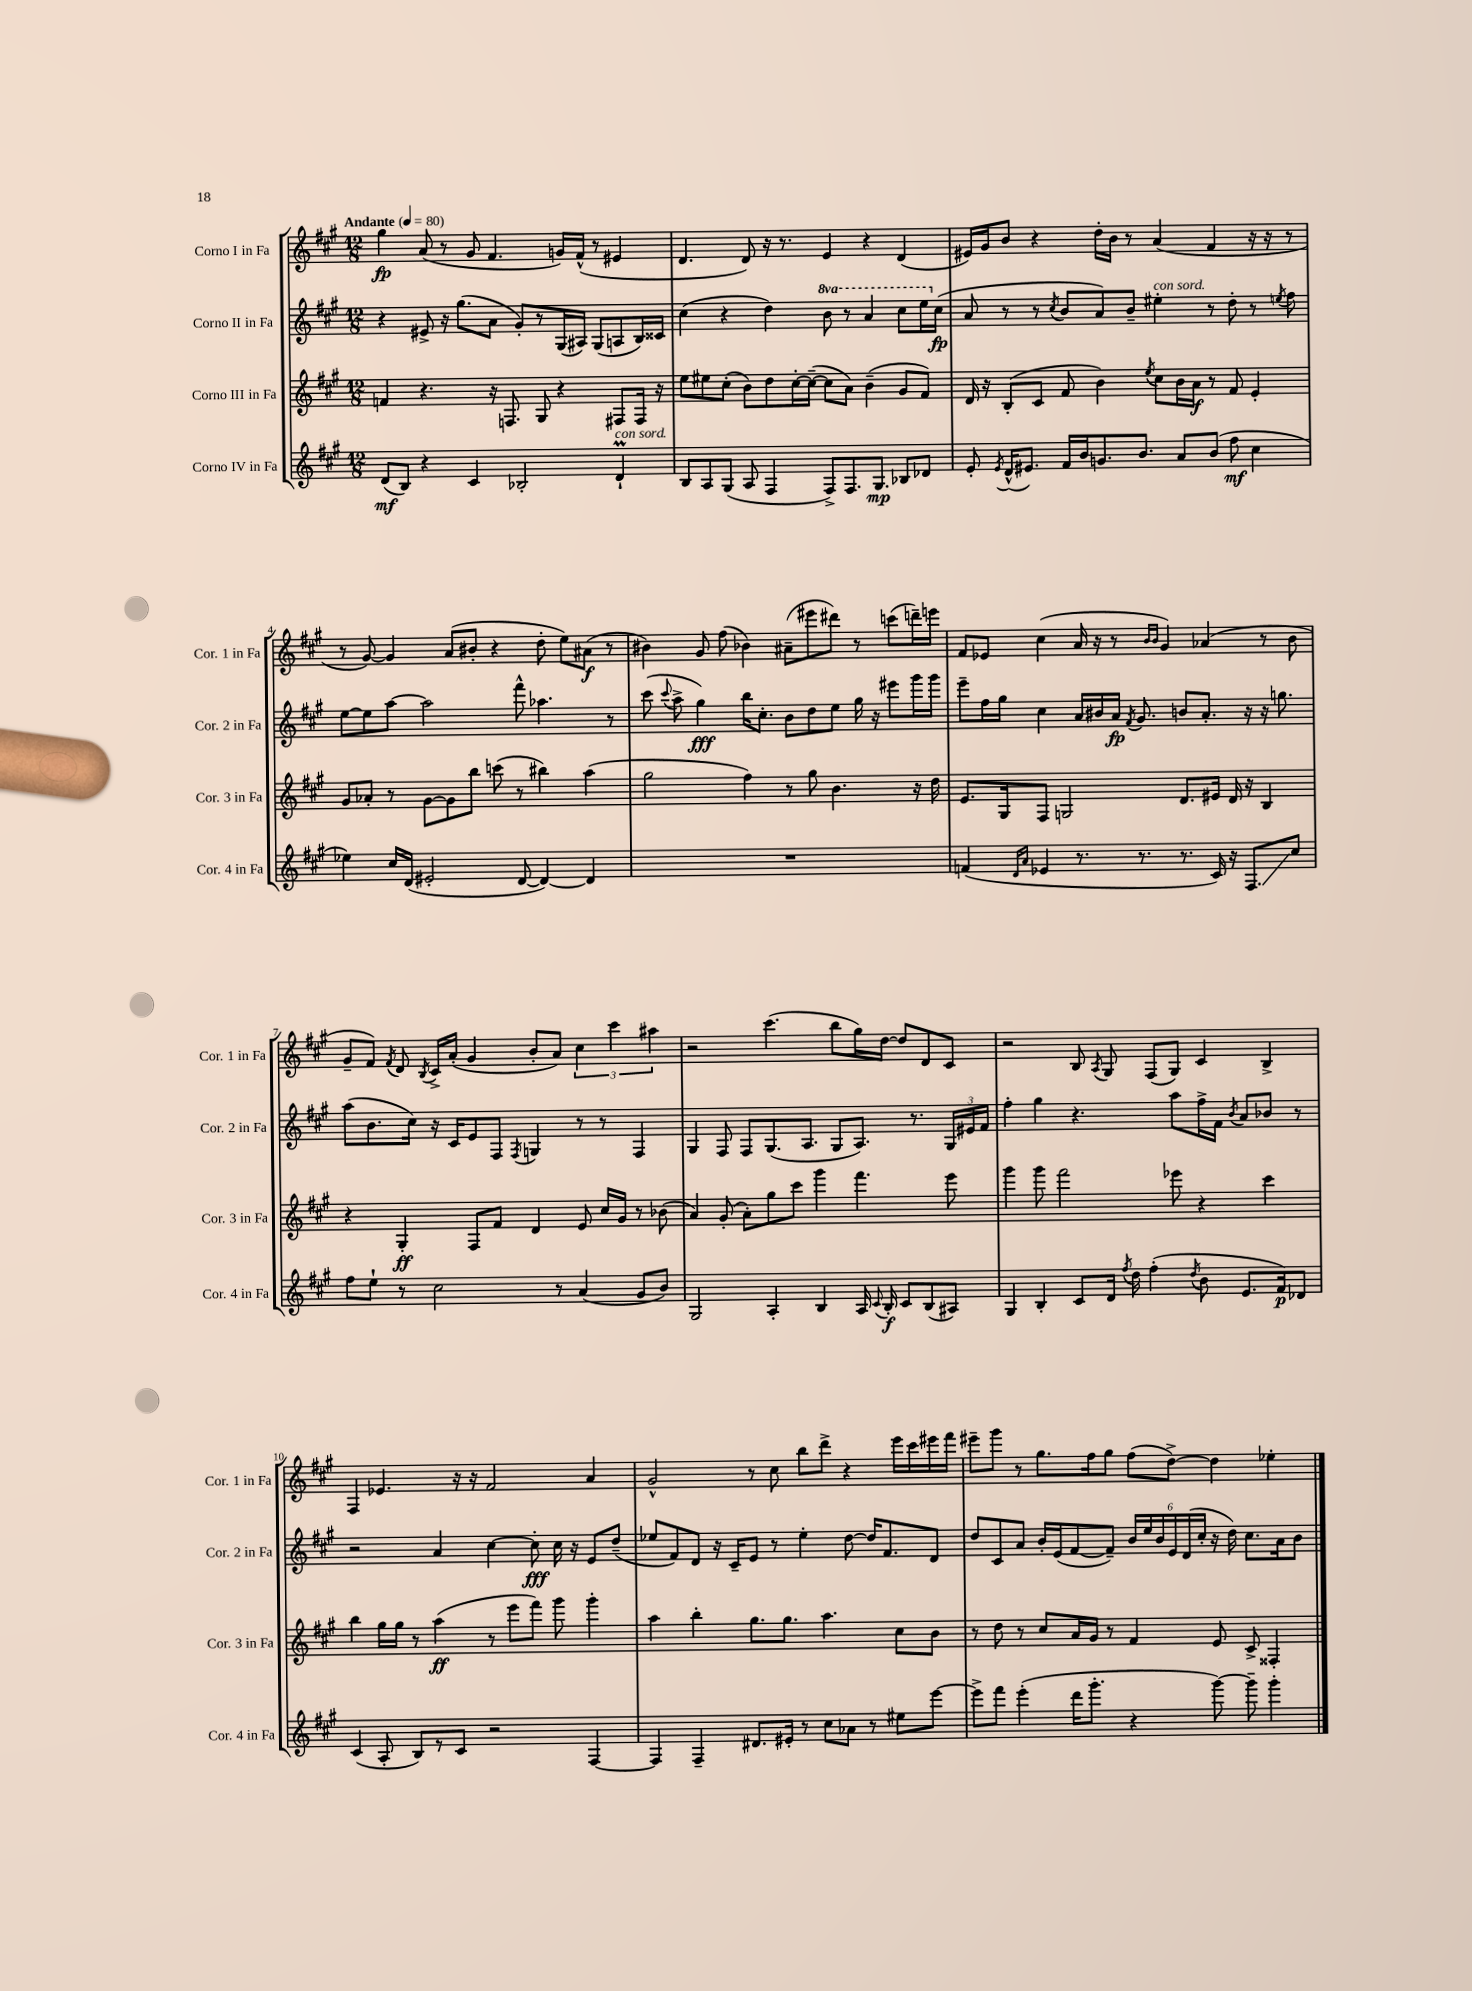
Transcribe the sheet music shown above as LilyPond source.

<<
\new StaffGroup <<
\new Staff = "s0" \with { instrumentName = "Corno I in Fa" shortInstrumentName = "Cor. 1 in Fa" } {
    \clef treble \key a \major \numericTimeSignature \time 12/8 \tempo "Andante" 4 = 80
    \autoBeamOff gis''4\fp a'8( r8 gis'8 fis'4. g'16[) fis'16]-^( r8 eis'4 |
    d'4. d'8) r16 r8. e'4 r4 d'4( |
    eis'16[) gis'16 b'8] r4 d''16[-. b'16] r8 a'4( fis'4 r16 r16 r8 |
    r8 gis'8~) gis'4 a'8[( bis'8]-. r4 d''8-. e''8[) ais'8]\f( r8 |
    bis'4) gis'8 fis''8( bes'4) ais'8[--( eis'''8 dis'''8]) r8 c'''8[( d'''16--) e'''16] |
    fis'8[ ees'8] cis''4( a'16 r16 r8 \grace { b'16[ b'16] } gis'4) aes'4( r8 b'8 |
    gis'8[-- fis'8]) \acciaccatura { fis'8 } d'8 \acciaccatura { b8 } cis'16[-> a'16]-.( gis'4 b'8[-. a'8]) \tuplet 3/2 { cis''4 cis'''4 ais''4 } |
    r2 cis'''4.( b''8[ gis''16) d''16]~ d''8[ d'8 cis'8] |
    r2 b8 \acciaccatura { a8 } gis8 fis8[( gis8]) cis'4 b4-> |
    fis4 ees'4. r16 r16 fis'2 a'4 |
    gis'2-^ r8 cis''8 b''8[ d'''8]-> r4 e'''16[ cis'''16 eis'''16 fis'''16] |
    eis'''8[-- gis'''8] r8 gis''8.[ fis''16 gis''8] fis''8[( d''8]~->) d''4 ees''4-. \bar "|." |
}
\new Staff = "s1" \with { instrumentName = "Corno II in Fa" shortInstrumentName = "Cor. 2 in Fa" } {
    \clef treble \key a \major \numericTimeSignature \time 12/8 \set Staff.ottavationMarkups = #ottavation-simple-ordinals
    \autoBeamOff r4 eis'8-> r16 gis''8.[( a'8] gis'8[-.) r8 gis16( ais16]) gis8[( a8 b16) cisis'16] |
    cis''4( r4 d''4) \ottava #1 b''8 r8 a''4 cis'''8[ e'''16 \ottava #0 cis''16]\fp( |
    a'8 r8 r8 \acciaccatura { cis''8 } b'8[ a'8) b'8]-- eis''4-.^\markup { \italic "con sord." } r8 d''8-. r8 \acciaccatura { e''8 } fis''8 |
    e''8[~ e''8 a''8]~ a''2 fis'''8-^ aes''4. r8 |
    cis'''8( \appoggiatura { cis'''8 } a''8-> gis''4\fff) b''16[ cis''8.]-. b'8[ d''8 e''8] gis''16 r16 eis'''8[ gis'''16 gis'''16] |
    e'''8[-- fis''16 gis''16] cis''4 a'16[ bis'16 a'16]\fp \acciaccatura { fis'8 } gis'8. b'8[ a'8.]-. r16 r16 g''8. |
    a''8[( b'8. cis''16]) r16 cis'16[ e'8 fis8] \acciaccatura { fis8 } g4 r8 r8 fis4 |
    gis4 fis8 fis8[ gis8.( a8.] gis8[ a8.]) r8. \tuplet 3/2 { gis16[ eis'16 fis'16] } |
    fis''4-. gis''4 r4. a''8[ fis''16-> fis'16] \acciaccatura { b'8 } a'8[ bes'8] r8 |
    r2 a'4 cis''4~ cis''8-.\fff cis''16 r16 e'8[ d''8]--( |
    ees''8[ fis'8) d'8] r16 cis'16[-- e'8] r8 ees''4-. d''8~ d''16[ fis'8. d'8] |
    d''8[ cis'8 a'8] b'16[-. e'16( fis'8~ fis'8]--) \tuplet 6/4 { b'16[ e''16 b'16 e'16 d'16( cis''16]-. } r16 d''16) cis''8.[ a'16 b'8] \bar "|." |
}
\new Staff = "s2" \with { instrumentName = "Corno III in Fa" shortInstrumentName = "Cor. 3 in Fa" } {
    \clef treble \key a \major \numericTimeSignature \time 12/8
    \autoBeamOff f'4 r4. r16 f8. gis8 r4 fis8[ fis16] r16 |
    e''8[ eis''8 cis''8]-.( b'8[) d''8 cis''16~-. cis''16]~--( cis''8[ a'8]) b'4--( gis'8[ fis'8]) |
    d'16 r16 b8[-.( cis'8] fis'8 b'4) \acciaccatura { e''8 } cis''8[ b'16 a'16]\f r8 fis'8 e'4-. |
    gis'8[ aes'8]-. r8 gis'8[~ gis'8 b''8] c'''8( r8 bis''4) a''4( |
    gis''2 fis''4) r8 gis''8 b'4. r16 d''16 |
    e'8.[ gis16 fis8] g2 d'8.[ eis'16] d'16 r16 b4 |
    r4 gis4-.\ff fis8[ fis'8] d'4 e'8 cis''16[ gis'16] r8 bes'8( |
    a'4) gis'8-.( a'8[-.) gis''8 cis'''8] gis'''4 fis'''4. e'''8 |
    gis'''4 gis'''8 fis'''2 ees'''8 r4 cis'''4 |
    b''4 gis''16[ gis''16] r8 a''4\ff( r8 e'''8[ fis'''8]) gis'''8 gis'''4-. |
    a''4 b''4-. gis''8.[ gis''8.] a''4. cis''8[ b'8] |
    r8 d''8 r8 cis''8[ a'16 gis'16] r8 fis'4 e'8 cis'8-> fisis4-. \bar "|." |
}
\new Staff = "s3" \with { instrumentName = "Corno IV in Fa" shortInstrumentName = "Cor. 4 in Fa" } {
    \clef treble \key a \major \numericTimeSignature \time 12/8
    \autoBeamOff d'8[\mf( b8]) r4 cis'4 bes2-. d'4-!\prall^\markup { \italic "con sord." } |
    b8[ a8 gis8]( a8 fis4 fis8[->) fis8. gis8.]\mp bes8[ des'8] |
    e'8-. \acciaccatura { e'8 } d'16[-^( eis'8.]) fis'16[ b'16 g'8. b'8.] a'8[ b'8]( fis''8\mf cis''4 |
    ees''4) cis''16[ d'16]( eis'2-. d'8~ d'4~) d'4 |
    R1. |
    f'4( \grace { d'16[ a'16] } ees'4 r8. r8. r8. cis'16) r16 fis8.[\glissando cis''8] |
    fis''8[ e''8]-! r8 cis''2 r8 a'4( gis'8[ b'8]) |
    gis2 a4-. b4 a16 \appoggiatura { cis'8 } b16-.\f cis'8[ b8( ais8]) |
    gis4 b4-. cis'8[ d'16] \acciaccatura { fis''8 } d''16 fis''4-.( \acciaccatura { d''8 } b'8 e'8.[ fis'16\p) des'8] |
    cis'4( a8-. b8[) r8 cis'8] r2 fis4~ |
    fis4 fis4-- dis'8.[ eis'16]-. r8 cis''8[ aes'8] r8 eis''8[ e'''8]~ |
    e'''8[-> fis'''8] e'''4-.( d'''16[ gis'''8.]-. r4 gis'''8~) gis'''8-- gis'''4-. \bar "|." |
}
>>
>>
